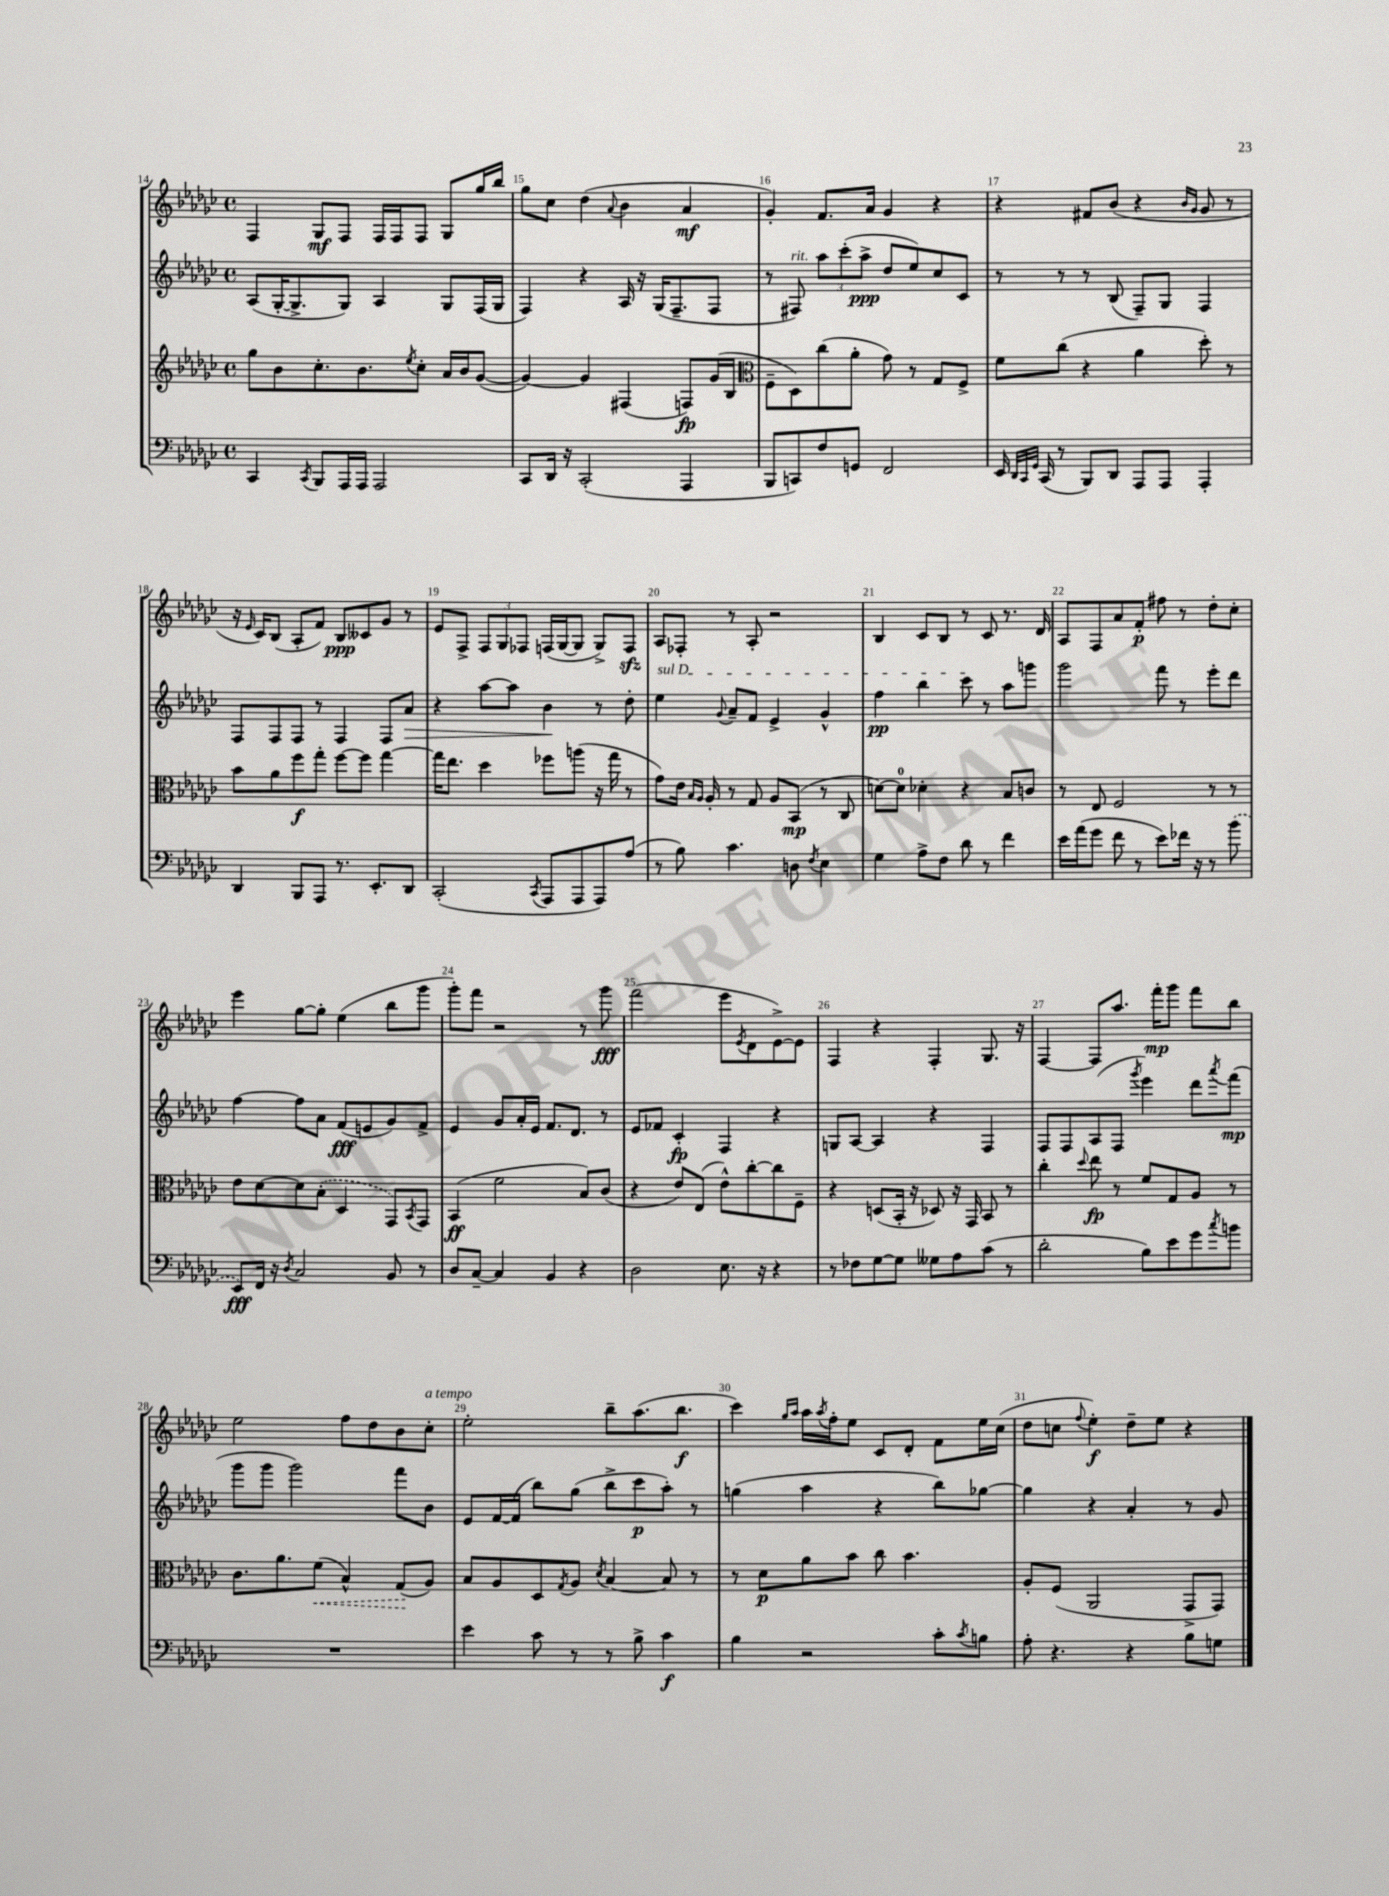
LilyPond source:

<<
\new StaffGroup <<
\new Staff = "s0" {
    \clef treble \key ges \major \defaultTimeSignature \time 4/4
    f4 ges8\mf f8 f16 f16 f8 ges8 ges''16 bes''16 |
    ges''8 ces''8 des''4( \appoggiatura { aes'8 } bes'4 aes'4\mf |
    ges'4-.) f'8. aes'16 ges'4 r4 |
    r4 fis'8 bes'8( r4 \grace { bes'16 ges'16 } ges'8 r8 |
    r16 \grace { ees'16 } ces'16) bes8( aes8-. f'8) bes8\ppp ceses'8 ges'8 r8 |
    ees'8 f8-> \tuplet 3/2 { f8 ges8 fes8 } f16( ges16~ ges8 ges8->) f8\sfz |
    aes8 fes8-. r8 aes8-. r2 |
    bes4 ces'8 bes8 r8 ces'8 r8. des'16 |
    aes8 f8 aes'8 f'8-.\p fis''8 r8 des''8-. ces''8-. |
    ees'''4 ges''8~ ges''8-. ees''4( bes''8 ges'''8 |
    ges'''8-.) f'''8 r2 r8 ges'''8\fff |
    f'''2( ees'''8 \acciaccatura { ees'8 } des'8 ees'8~->) ees'8 |
    f4 r4 f4-. ges8. r16 |
    f4~ f8 aes''8. f'''16-.\mp ges'''8 f'''8 bes''8 |
    ees''2 f''8 des''8 bes'8 ces''8-.^\markup { \italic "a tempo" } |
    ees''2-. bes''8-- aes''8.( bes''8.\f |
    ces'''4) \grace { ges''16 aes''16 } aes''16 \acciaccatura { aes''8 } f''16-. ees''8 ces'8 des'8-. f'8 ees''16 ces''16( |
    des''8 c''8 \appoggiatura { f''8 } ees''4-.\f) des''8-- ees''8 r4 \bar "|." |
}
\new Staff = "s1" {
    \clef treble \key ges \major \defaultTimeSignature \time 4/4
    aes8( ges16~-. ges8.-> ges8) aes4 ges8 f16( ges16 |
    f4) r4 aes16 r16 ges16( f8.-- f8 |
    r8 fis8^\markup { \italic "rit." }) \tuplet 3/2 { aes''8 ces'''8-.( aes''8->\ppp } des''8 ees''8) ces''8 ces'8 |
    r8 r8 r8 bes8( f8--) ges8 f4 |
    f8 f8 f8 r8 f4 f8 aes'8\> |
    r4 aes''8~ aes''8 bes'4\! r8 des''8-. |
    \once \override TextSpanner.bound-details.left.text = \markup { \italic "sul D" } ees''4\startTextSpan \appoggiatura { ges'8 } aes'8-- f'8 ees'4-> ges'4-^ |
    f''4\pp bes''4 ces'''8\stopTextSpan r8 aes''8 g'''8 |
    ges'''2 f'''8 r8 ees'''8-. des'''8 |
    f''4~ f''8 aes'8 f'8\fff( e'8 ges'8) f'8-> |
    ees'4 ges'8 aes'16-. ees'16 f'8. des'8. r8 |
    ees'8 fes'8 ces'4-.\fp f4 r4 |
    g8 aes8~ aes4 r4 f4 |
    f8 f8 aes8( f8 \acciaccatura { ges'''8 } ees'''4) des'''8 \acciaccatura { aes'''8 } f'''8\mp( |
    ges'''8 ges'''8 ges'''2) f'''8 bes'8 |
    ees'8 f'16~ f'16( bes''8) ges''8( bes''8-> ces'''8\p aes''8-.) r8 |
    g''4( aes''4 r4 bes''8) ges''8~ |
    ges''4 r4 aes'4-. r8 ges'8 \bar "|." |
}
\new Staff = "s2" {
    \clef treble \key ges \major \defaultTimeSignature \time 4/4
    ges''8 bes'8 ces''8.-. bes'8. \acciaccatura { ees''8 } ces''8-. aes'16 bes'16 ges'8~( |
    ges'4~) ges'4 fis4( f8\fp) ges'16( bes16 |
    \clef alto f8-- des8) ces''8( aes'8-. ges'8) r8 ges8 f8-> |
    f'8 ces''8( r4 aes'4 des''8-.) r8 |
    bes'8 aes'8 f''8\f ges''8-. f''8~ f''8 ges''4~ |
    ges''16 ees''8. des''4 fes''8 a''8( r16 ges''16 r8 |
    ges'8) ees'16 \grace { bes16 aes16 } aes16-. r8 ges8 aes8 bes,8\mp( r8 ces8 |
    d'8~) d'8-0 des'4-. r4 bes8 c'8 |
    r8 ees8 f2 r8 r8 |
    ees'8 des'8~ des'8 \once \slurDashed bes8-.( des4 ges,8) \acciaccatura { bes,8 } ges,8 |
    bes,4\ff( f'2 bes8) ces'8( |
    r4 ees'8) ees8( ees'8-^) ces''8~-. ces''8 f8-- |
    r4 d8( bes,16-. r16 des8) r16 ges,16 bes,8 r8 |
    ces''4-. \appoggiatura { des''8 } ees''8\fp r8 f'8 ges8 aes8 r8 |
    ces'8. aes'8. \once \override Hairpin.style = #'dashed-line f'8\<( bes4-^) ges8\!( aes8) |
    bes8 aes8 des8 \acciaccatura { ges8 } aes8 \acciaccatura { des'8 } bes4~ bes8 r8 |
    r8 des'8\p aes'8 bes'8 ces''8 bes'4. |
    aes8-. f8( aes,2 ges,8-> ges,8) \bar "|." |
}
\new Staff = "s3" {
    \clef bass \key ges \major \defaultTimeSignature \time 4/4
    ces,4 \acciaccatura { ces,8 } bes,,8 aes,,16 aes,,16 aes,,2 |
    ces,8 des,16 r16 ces,2-.( aes,,4 |
    bes,,8 c,8) f8 g,8 f,2 |
    ees,16 \grace { des,32 ces,32 ges,32 } ces,16( r8 bes,,8) des,8 aes,,8 aes,,8 aes,,4-. |
    des,4 bes,,8 aes,,8 r8. ees,8.-. des,8 |
    ces,2-.( \acciaccatura { ces,8 } aes,,8 aes,,8 aes,,8) aes8( |
    r8 bes8) ces'4. d8 \acciaccatura { f8 } ees4 |
    ges4 aes8-> f8 des'8 r8 f'4 |
    ees'16 aes'16( ges'8 f'8 r8 ees'8) fes'16 r16 r8 \once \slurDashed bes'8( |
    ees,8\fff) f,16 r16 \acciaccatura { des8 } ces2 bes,8 r8 |
    des8 ces8~-- ces4 bes,4 r4 |
    des2 ees8. r16 r4 |
    r8 fes8 ges8~ ges8 geses8 aes8 ces'8( r8 |
    des'2-. bes8) ees'8 ges'8 \acciaccatura { ces''8 } b'8 |
    R1 |
    ees'4 ces'8 r8 r8 bes8-> ces'4\f |
    bes4 r2 ces'8-. \acciaccatura { ces'8 } b8 |
    aes8-. r4. r4 bes8 g8 \bar "|." |
}
>>
>>
\layout { \context { \Score currentBarNumber = #14 \override BarNumber.break-visibility = ##(#f #t #t) barNumberVisibility = #all-bar-numbers-visible } }
